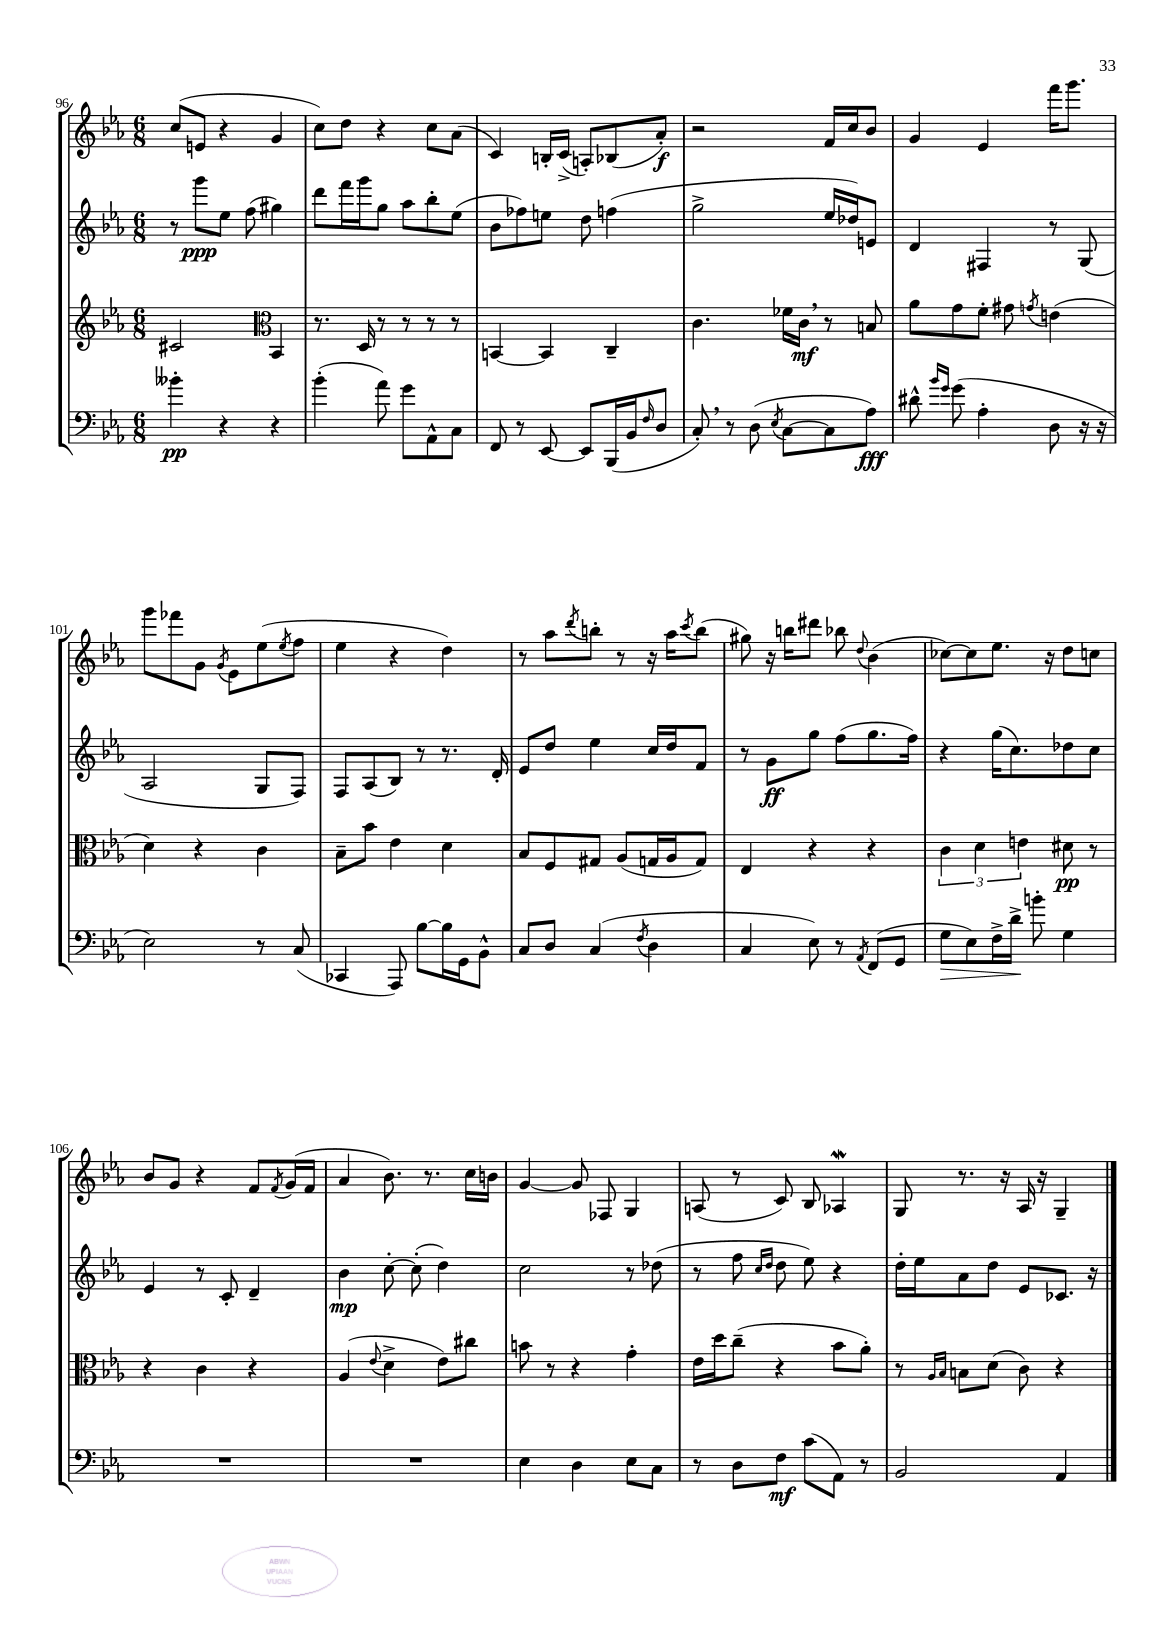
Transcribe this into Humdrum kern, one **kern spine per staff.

**kern	**kern	**kern	**kern
*staff4	*staff3	*staff2	*staff1
*clefF4	*clefG2	*clefG2	*clefG2
*k[b-e-a-]	*k[b-e-a-]	*k[b-e-a-]	*k[b-e-a-]
*M6/8	*M6/8	*M6/8	*M6/8
4b--'\	2c#/	8r	(8cc/L
.	.	8ggg\L	8e/J
4r	.	8ee-\J	4r
.	.	(8ff\	.
*	*clefC3	*	*
4r	4BB-/	4gg#\)	4g/
=	=	=	=
(4b-'\	8.r	8ddd\L	8cc\L)
.	.	16fff\L	8dd\J
.	16D/	16ggg\J	.
8a-\)	8r	8gg\J	4r
8g\L	8r	8aa-\L	.
8AA-^^\	8r	8bb-'\	8cc\L
8C\J	8r	(8ee-\J	(8a-\J
=	=	=	=
8FF/	[4BB/	8b-\L	4c/)
8r	.	8ff-\)	.
[8EE-/	4BB/]	8ee\J	16B'/LL
.	.	.	(16c^/JJ
8EE-/]L	.	8dd\	8A'/L)
(16BBB-/L	4C~/	(4ff\	(8B-/
16BB-/J	.	.	.
16qqF/	.	.	.
8D/J	.	.	8a-'/J)
=	=	=	=
8C'/)	4.c\	2gg^\	2r
8r	.	.	.
(8D\	.	.	.
8qE-/	.	.	.
[8C\L	16f-\LL	.	.
.	16c\JJ	.	.
8C\]	8r	16ee-/LL	16f/LL
.	.	16dd-/J)	16cc/J
8A-\J)	8B/	8e/J	8b-/J
=	=	=	=
8d#^^\	8a-\L	4d/	4g/
16qqb-/LL	.	.	.
16qqg/JJ	.	.	.
(8g\	8g\	.	.
4A-'\	8f'\J	4F#/	4e-/
.	8g#\	.	.
.	8qg/	.	.
8D\	(4e\	8r	16fff\LK
.	.	.	8.ggg\J
16r	.	(8G/	.
16r	.	.	.
=	=	=	=
2E-\)	4d\)	2A-/	8ggg\L
.	.	.	8fff-\
.	4r	.	8g\J
.	.	.	8qg/
.	.	.	8e-\L
8r	4c\	8G/L	(8ee-\
.	.	.	8qee-/
(8C/	.	8F/J)	8ff\J
=	=	=	=
4CC-/	8B-~\L	8F/L	4ee-\
.	8b-\J	(8A-/	.
8AAA-/)	4e-\	8B-/J)	4r
[8B-\L	.	8r	.
16B-\]L	4d\	8.r	4dd\)
16GG\J	.	.	.
8BB-^^\J	.	.	.
.	.	16d'/	.
=	=	=	=
8C/L	8B-/L	8e-/L	8r
8D/J	8F/	8dd/J	8aa-\L
.	.	.	8qddd/
(4C/	8G#/J	4ee-\	8bb'\J
.	(8A-/L	.	8r
8qF/	.	.	.
4D\	16G/L	16cc/LL	16r
.	16A-/J	16dd/J	16aa-\LK
.	.	.	8qccc/
.	8G/J)	8f/J	(8bb\J
=	=	=	=
4C/	4E-/	8r	8gg#\)
.	.	8g\L	16r
.	.	.	16bb\LK
8E-\)	4r	8gg\J	8ddd#\J
8r	.	(8ff\L	8bb-\
8qAA-/	.	.	8qqdd/
(8FF/L	4r	8.gg\	(4b-\
8GG/J	.	.	.
.	.	16ff\Jk)	.
=	=	=	=
8G\L	6c\	4r	[8cc-\L)
8E-\)	.	.	8cc-\]
.	6d\	.	.
16F^\L	.	(16gg\LK	8.ee-\J
16d^\JJ	.	8.cc\)	.
.	6e\	.	.
8b'\	.	.	.
.	.	.	16r
4G\	8d#\	8dd-\	8dd\L
.	8r	8cc\J	8cc\J
=	=	=	=
2.r	4r	4e-/	8b-/L
.	.	.	8g/J
.	4c\	8r	4r
.	.	8c'/	.
.	4r	4d~/	8f/L
.	.	.	8qf/
.	.	.	(16g/L
.	.	.	16f/JJ
=	=	=	=
2.r	(4A-/	4b-\	4a-/
.	8qqe-/	.	.
.	4d^\	[8cc'\	8.b-\)
.	.	(8cc'\]	.
.	.	.	8.r
.	8e-\L)	4dd\)	.
.	8cc#\J	.	16cc\LL
.	.	.	16b\JJ
=	=	=	=
4E-\	8b\	2cc\	[4g/
.	8r	.	.
4D\	4r	.	8g/]
.	.	.	8F-/
8E-\L	4g'\	8r	4G/
8C\J	.	(8dd-\	.
=	=	=	=
8r	16e-\LL	8r	(8A/
.	16dd\J	.	.
8D\L	(8cc~\J	8ff\	8r
.	.	16qqcc/LL	.
.	.	16qqdd/JJ	.
8F\J	4r	8dd\	8c/)
(8c\L	.	8ee-\)	8B-/
8AA-\J)	8b-\L	4r	4A-/
8r	8a-'\J)	.	.
=	=	=	=
2BB-/	8r	16dd'\LL	8G/
.	.	16ee-\J	.
.	16qqA-/LL	.	.
.	16qqB-/JJ	.	.
.	8B\L	8a-\	8.r
.	(8d\J	8dd\J	.
.	.	.	16r
.	8c\)	8e-/L	16A-/
.	.	.	16r
4AA-/	4r	8.c-/J	4G~/
.	.	16r	.
==	==	==	==
*-	*-	*-	*-
